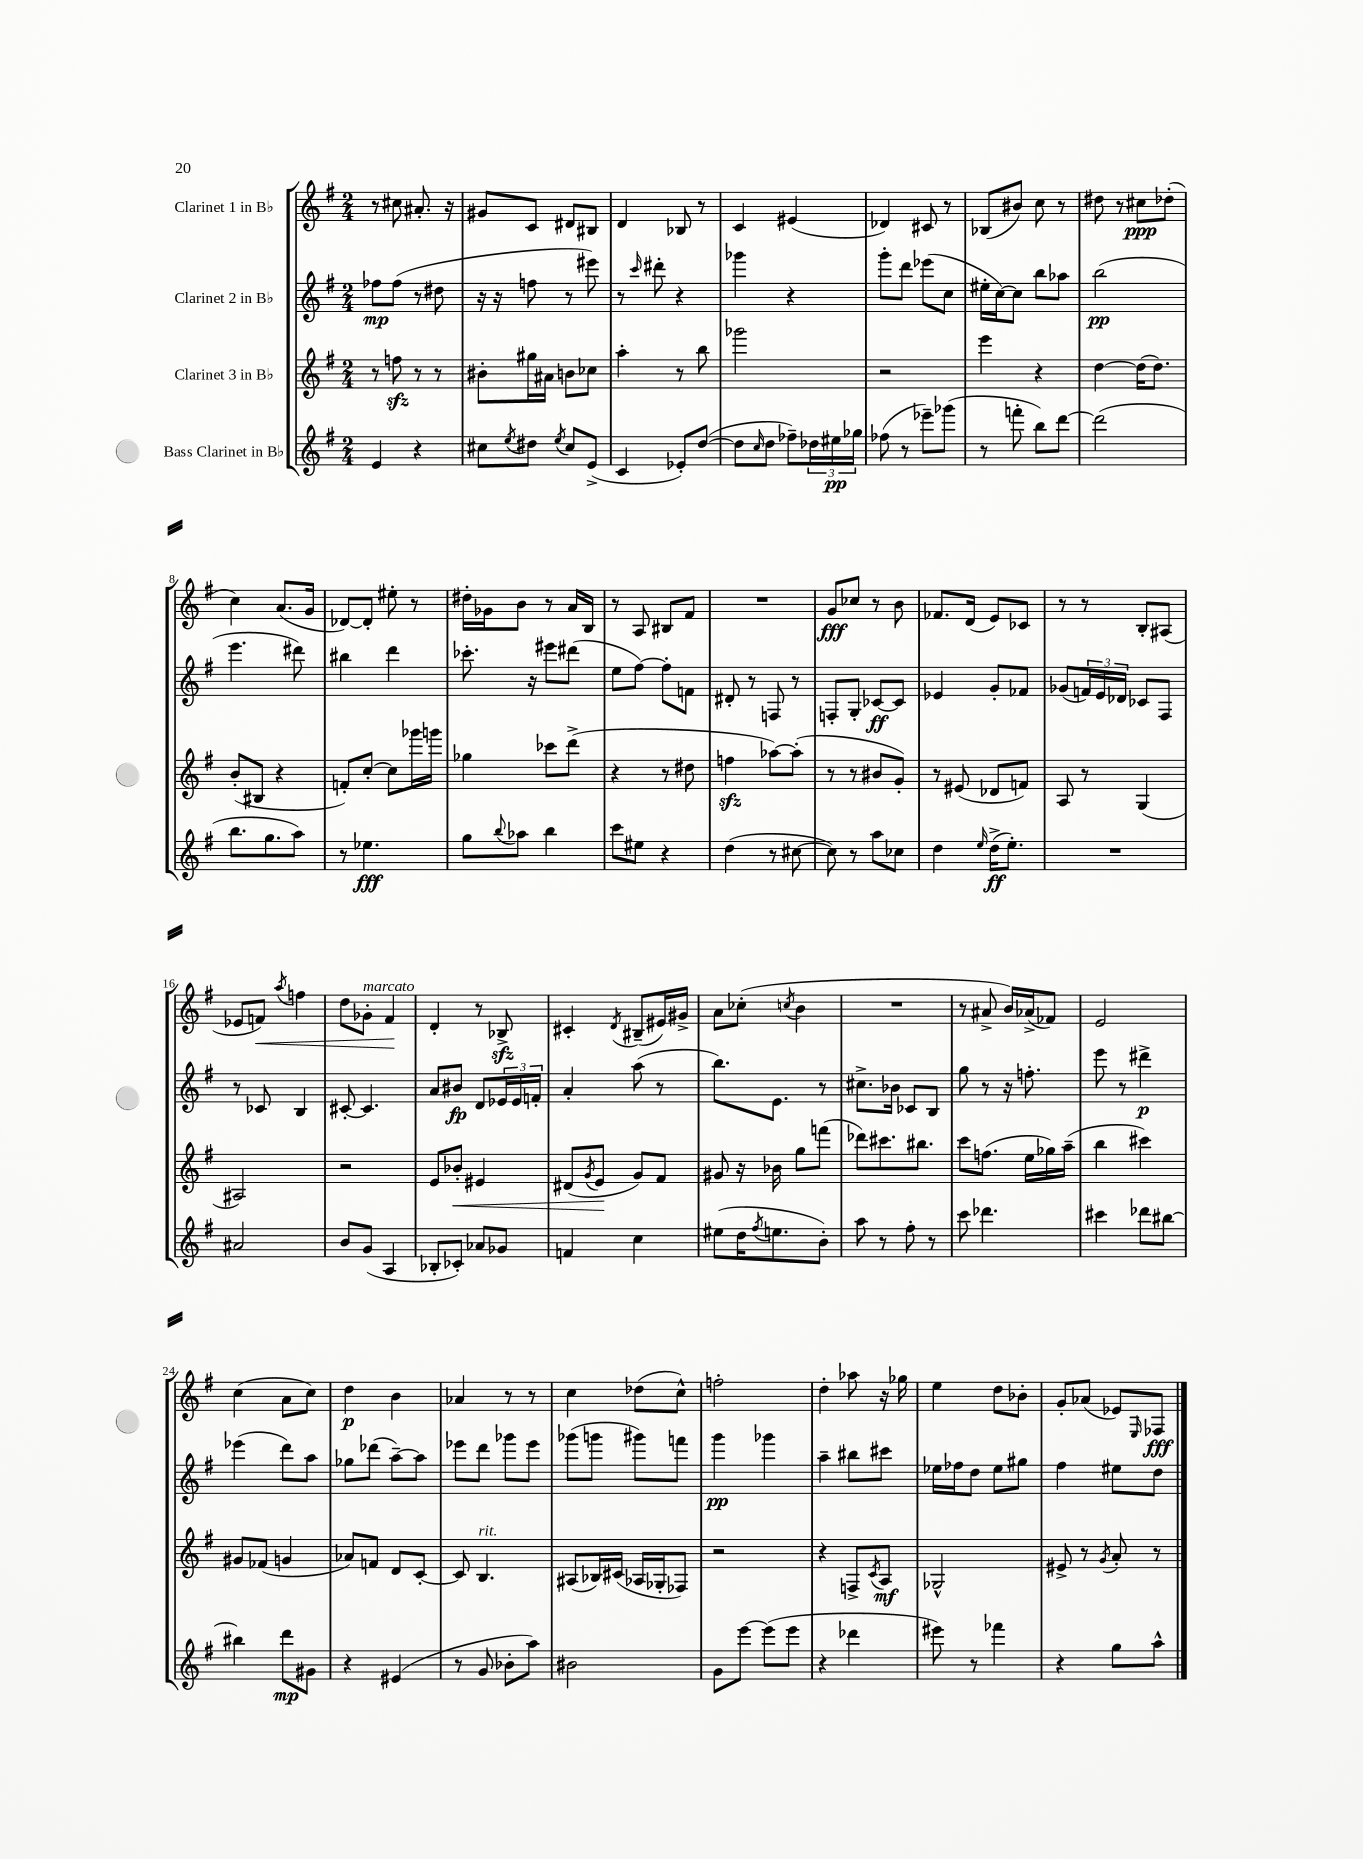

**kern	**dynam	**kern	**dynam	**kern	**dynam	**kern	**dynam
*part4	*part4	*part3	*part3	*part2	*part2	*part1	*part1
*staff4	*staff4	*staff3	*staff3	*staff2	*staff2	*staff1	*staff1
*I"Bass Clarinet in B♭	*	*I"Clarinet 3 in B♭	*	*I"Clarinet 2 in B♭	*	*I"Clarinet 1 in B♭	*
*clefG2	*	*clefG2	*	*clefG2	*	*clefG2	*
*k[f#]	*	*k[f#]	*	*k[f#]	*	*k[f#]	*
*M2/4	*	*M2/4	*	*M2/4	*	*M2/4	*
=1	=1	=1	=1	=1	=1	=1	=1
4e/	.	8r	.	8ff-X\L	mp	8r	.
.	.	8ffnzz\	.	(8ff-\J	.	8cc#X\	.
4r	.	8r	.	8r	.	8.a#X'/	.
.	.	8r	.	8dd#X\	.	.	.
.	.	.	.	.	.	16r	.
=2	=2	=2	=2	=2	=2	=2	=2
8cc#X\L	.	8b#X'\L	.	16r	.	8g#X/L	.
.	.	.	.	16r	.	.	.
8qee/	.	.	.	.	.	.	.
8dd#X\J	.	16gg#X\L	.	8ffn\	.	8c/J	.
.	.	16a#X\JJ	.	.	.	.	.
8qee/	.	.	.	.	.	.	.
8cc#/L	.	8bn\L	.	8r	.	8d#X/L	.
(8e^/J	.	8cc-X\J	.	8eee#X\)	.	8B#X/J	.
=3	=3	=3	=3	=3	=3	=3	=3
4c/	.	4aa'\	.	8r	.	4d/	.
.	.	.	.	16qqccc/	.	.	.
.	.	.	.	8ddd#X'\	.	.	.
8e-X'/L)	.	8r	.	4r	.	8B-X/	.
([8dd/J	.	8bb\	.	.	.	8r	.
=4	=4	=4	=4	=4	=4	=4	=4
8dd\L]	.	2ggg-X\	.	4ggg-X\	.	4c/	.
16qqcc/	.	.	.	.	.	.	.
8dd\J	.	.	.	.	.	.	.
8ff-X~\L)	.	.	.	4r	.	(4e#X/	.
24dd-X\L	.	.	.	.	.	.	.
24ee#X\	pp	.	.	.	.	.	.
24gg-X\JJ	.	.	.	.	.	.	.
=5	=5	=5	=5	=5	=5	=5	=5
(8ff-X\	.	2r	.	8ggg'\L	.	4d-X/)	.
8r	.	.	.	8ddd\J	.	.	.
8eee-X~\L)	.	.	.	(8eee-X\L	.	8c#X/	.
(8ggg-X\J	.	.	.	8cc\J	.	8r	.
=6	=6	=6	=6	=6	=6	=6	=6
8r	.	4eee\	.	16ee#X'\LL	.	(8B-X/L	.
.	.	.	.	[16cc\J)	.	.	.
8fffn'\	.	.	.	8cc\J]	.	8b#X/J)	.
8bb\L)	.	4r	.	8bb\L	.	8cc\	.
[8ddd\J	.	.	.	8aa-X\J	.	8r	.
=7	=7	=7	=7	=7	=7	=7	=7
(2ddd\]	.	[4dd\	.	(2bb\	pp	8dd#X\	.
.	.	.	.	.	.	8r	.
.	.	(16dd\KL]	.	.	.	8cc#X\L	ppp
.	.	8.dd\J)	.	.	.	.	.
.	.	.	.	.	.	(8dd-X'\J	.
!!LO:LB:g=z
=8	=8	=8	=8	=8	=8	=8	=8
8.bb\L	.	(8b'/L	.	4.eee\	.	4cc\)	.
.	.	8B#X/J	.	.	.	.	.
8.gg\	.	.	.	.	.	.	.
.	.	4r	.	.	.	(8.a/L	.
8aa\J)	.	.	.	8ddd#X\)	.	.	.
.	.	.	.	.	.	16g/Jk	.
=9	=9	=9	=9	=9	=9	=9	=9
8r	.	8fn'/L)	.	4bb#X\	.	[8d-X/L)	.
4.ee-X\	fff	[8cc'/J	.	.	.	8d-'/J]	.
.	.	8cc\L]	.	4ddd\	.	8ee#X'\	.
.	.	16ggg-X\L	.	.	.	8r	.
.	.	16gggn\JJ	.	.	.	.	.
=10	=10	=10	=10	=10	=10	=10	=10
8gg\L	.	4gg-X\	.	8.ccc-X'\	.	16dd#X'\LL	.
.	.	.	.	.	.	16g-X\J	.
8qqbb/	.	.	.	.	.	.	.
8aa-X\J	.	.	.	.	.	8b\J	.
.	.	.	.	16r	.	.	.
4bb\	.	8ccc-X\L	.	8eee#X\L	.	8r	.
.	.	(8ddd^\J	.	(8ddd#X\J	.	16a/LL	.
.	.	.	.	.	.	16B/JJ	.
=11	=11	=11	=11	=11	=11	=11	=11
8ccc\L	.	4r	.	8ee\L	.	8r	.
8ee#X\J	.	.	.	[8ff#\J)	.	8A/	.
4r	.	8r	.	8ff#'\L]	.	8B#X/L	.
.	.	8dd#X\	.	8fn\J	.	8f#/J	.
=12	=12	=12	=12	=12	=12	=12	=12
(4dd\	.	4ffnzz\	.	8d#X'/	.	2r	.
.	.	.	.	8r	.	.	.
8r	.	[8aa-X\L)	.	8Fn/	.	.	.
[8cc#X\	.	(8aa-'\J]	.	8r	.	.	.
=13	=13	=13	=13	=13	=13	=13	=13
8cc#\])	.	8r	.	8Fn'/L	.	8g/L	fff
8r	.	8r	.	8G'/J	.	8cc-X/J	.
8aa\L	.	8b#X/L	.	[8c-X/L	ff	8r	.
8cc-X\J	.	8g'/J)	.	8c-/J]	.	8b\	.
=14	=14	=14	=14	=14	=14	=14	=14
4dd\	.	8r	.	4e-X/	.	8.f-X/L	.
.	.	(8e#X/	.	.	.	.	.
.	.	.	.	.	.	(16d/Jk	.
16qqee/	.	.	.	.	.	.	.
(16dd^\KL	ff	8d-X/L	.	8g'/L	.	8e/L)	.
8.ee'\J)	.	.	.	.	.	.	.
.	.	8fn/J)	.	8f-X/J	.	8c-X/J	.
=15	=15	=15	=15	=15	=15	=15	=15
2r	.	8A/	.	(8g-X/L	.	8r	.
.	.	8r	.	24fn/L)	.	8r	.
.	.	.	.	24e/	.	.	.
.	.	.	.	24d-X/JJ	.	.	.
.	.	(4G/	.	8c-X/L	.	8B'/L	.
.	.	.	.	8F#/J	.	(8A#X/J	.
!!LO:LB:g=z
=16	=16	=16	=16	=16	=16	=16	=16
2a#X/	.	2A#X/)	.	8r	.	8e-X/L	.
!	!	!	!	!	!	!	!LO:HP:b
.	.	.	.	8c-X/	.	8fn/J)	<
.	.	.	.	.	.	8qaa/	.
.	.	.	.	4B/	.	4ffn\	.
=17	=17	=17	=17	=17	=17	=17	=17
8b/L	.	2r	.	[8c#X'/	.	8dd\L	.
!	!	!	!	!	!	!LO:TX:a:i:t=marcato	!
(8g/J	.	.	.	4.c#/]	.	8g-X'\J	.
4A/	.	.	.	.	.	4f#/	.
.	.	.	.	.	.	.	[
=18	=18	=18	=18	=18	=18	=18	=18
8B-X'/L	.	8e/L	.	8a/L	.	4d'/	.
!	!	!	!LO:HP:b	!	!	!	!
8c-X'/J)	.	8b-X'/J	<	8b#X/J	fp	.	.
8a-X/L	.	4e#X/	.	8d/L	.	8r	.
8g-X/J	.	.	.	24e-X/L	.	8B-Xzz^/	.
.	.	.	.	24e-/	.	.	.
.	.	.	.	24fn'/JJ	.	.	.
=19	=19	=19	=19	=19	=19	=19	=19
4fn/	.	(8d#X/L	.	4a'/	.	4c#X'/	.
.	.	8qg/	.	.	.	.	.
.	.	8e/J	.	.	.	.	.
.	.	.	.	.	.	8qd/	.
4cc\	.	8g/L)	[	(8aa\	.	(8B#X~/L	.
.	.	8f#/J	.	8r	.	16e#X/L)	.
.	.	.	.	.	.	16g#X^/JJ	.
=20	=20	=20	=20	=20	=20	=20	=20
(8ee#X\L	.	8g#X/	.	8.bb\L)	.	8a\L	.
16dd\K	.	16r	.	.	.	(8cc-X'\J	.
8qff#/	.	.	.	.	.	.	.
8.een\	.	16b-X\	.	8.e\J	.	.	.
.	.	.	.	.	.	8qccn/	.
.	.	8gg\L	.	.	.	4b\	.
8b'\J)	.	(8fffn\J	.	8r	.	.	.
=21	=21	=21	=21	=21	=21	=21	=21
8aa\	.	8ddd-X\L)	.	8.cc#X^\L	.	2r	.
8r	.	8.ccc#X\	.	.	.	.	.
.	.	.	.	16b-X\Jk	.	.	.
8ff#'\	.	.	.	8c-X/L	.	.	.
.	.	8.bb#X\J	.	.	.	.	.
8r	.	.	.	8B/J	.	.	.
=22	=22	=22	=22	=22	=22	=22	=22
8ccc\	.	8ccc\L	.	8gg\	.	8r	.
4.ddd-X\	.	(8.ffn\J	.	8r	.	8a#X^/	.
.	.	.	.	16r	.	16b/LL)	.
.	.	16ee\LL	.	8.ffn'\	.	(16a-X^/J	.
.	.	16gg-X\)	.	.	.	8f-X/J)	.
.	.	(16aa~\JJ	.	.	.	.	.
=23	=23	=23	=23	=23	=23	=23	=23
4ccc#X\	.	4bb\	.	8eee\	.	2e/	.
.	.	.	.	8r	.	.	.
8ddd-X\L	.	4ccc#X\)	.	4ddd#X^\	p	.	.
[8bb#X\J	.	.	.	.	.	.	.
!!LO:LB:g=z
=24	=24	=24	=24	=24	=24	=24	=24
4bb#X\]	.	8g#X/L	.	(4eee-X\	.	(4cc\	.
.	.	(8f-X/J	.	.	.	.	.
8ddd\L	mp	4gn/	.	8ddd\L)	.	8a\L	.
8g#X\J	.	.	.	8aa\J	.	8cc\J)	.
=25	=25	=25	=25	=25	=25	=25	=25
4r	.	8a-X/L)	.	8gg-X\L	.	4dd\	p
.	.	8fn/J	.	(8ddd-X\J	.	.	.
(4e#X/	.	8d/L	.	[8aa~\L)	.	4b\	.
.	.	[8c'/J	.	8aa\J]	.	.	.
=26	=26	=26	=26	=26	=26	=26	=26
8r	.	8c/]	.	8eee-X\L	.	4a-X/	.
!	!	!LO:TX:a:i:t=rit.	!	!	!	!	!
8g/	.	4.B/	.	8ddd\J	.	.	.
8b-X'\L	.	.	.	8ggg-X\L	.	8r	.
8aa\J)	.	.	.	8eee-\J	.	8r	.
=27	=27	=27	=27	=27	=27	=27	=27
2b#X\	.	(8A#X/L	.	(8ggg-X\L	.	4cc\	.
.	.	16B-X/L)	.	8gggn\J	.	.	.
.	.	(16c#X/JJ	.	.	.	.	.
.	.	16A-X/LL	.	8ggg#X\L)	.	(8dd-X\L	.
.	.	16G-X'/J	.	.	.	.	.
.	.	8F-X/J)	.	8fffn\J	.	8cc^^\J)	.
=28	=28	=28	=28	=28	=28	=28	=28
8g\L	.	2r	.	4ggg\	pp	2ffn'\	.
[8eee\J	.	.	.	.	.	.	.
(8eee\L]	.	.	.	4ggg-X\	.	.	.
8eee\J	.	.	.	.	.	.	.
=29	=29	=29	=29	=29	=29	=29	=29
4r	.	4r	.	4aa~\	.	4dd'\	.
4ddd-X\	.	8Fn^/L	.	8bb#X\L	.	8aa-X\	.
.	.	8qc/	.	.	.	.	.
.	.	8A/J	mf	8ccc#X\J	.	16r	.
.	.	.	.	.	.	16gg-X\	.
=30	=30	=30	=30	=30	=30	=30	=30
8eee#X\)	.	2G-X^^/	.	16ee-X\LL	.	4ee\	.
.	.	.	.	16ff-X\J	.	.	.
8r	.	.	.	8dd\J	.	.	.
4fff-X\	.	.	.	8ee-\L	.	8dd\L	.
.	.	.	.	8gg#X\J	.	8b-X'\J	.
=31	=31	=31	=31	=31	=31	=31	=31
4r	.	8e#X^/	.	4ff#\	.	8g'/L	.
.	.	8r	.	.	.	(8a-X/J	.
.	.	8qg/	.	.	.	.	.
8gg\L	.	8a'/	.	8ee#X\L	.	8e-X/L)	.
.	.	.	.	.	.	16qqE/	.
8aa^^\J	.	8r	.	8dd\J	.	8F-X/J	fff
==	==	==	==	==	==	==	==
*-	*-	*-	*-	*-	*-	*-	*-
